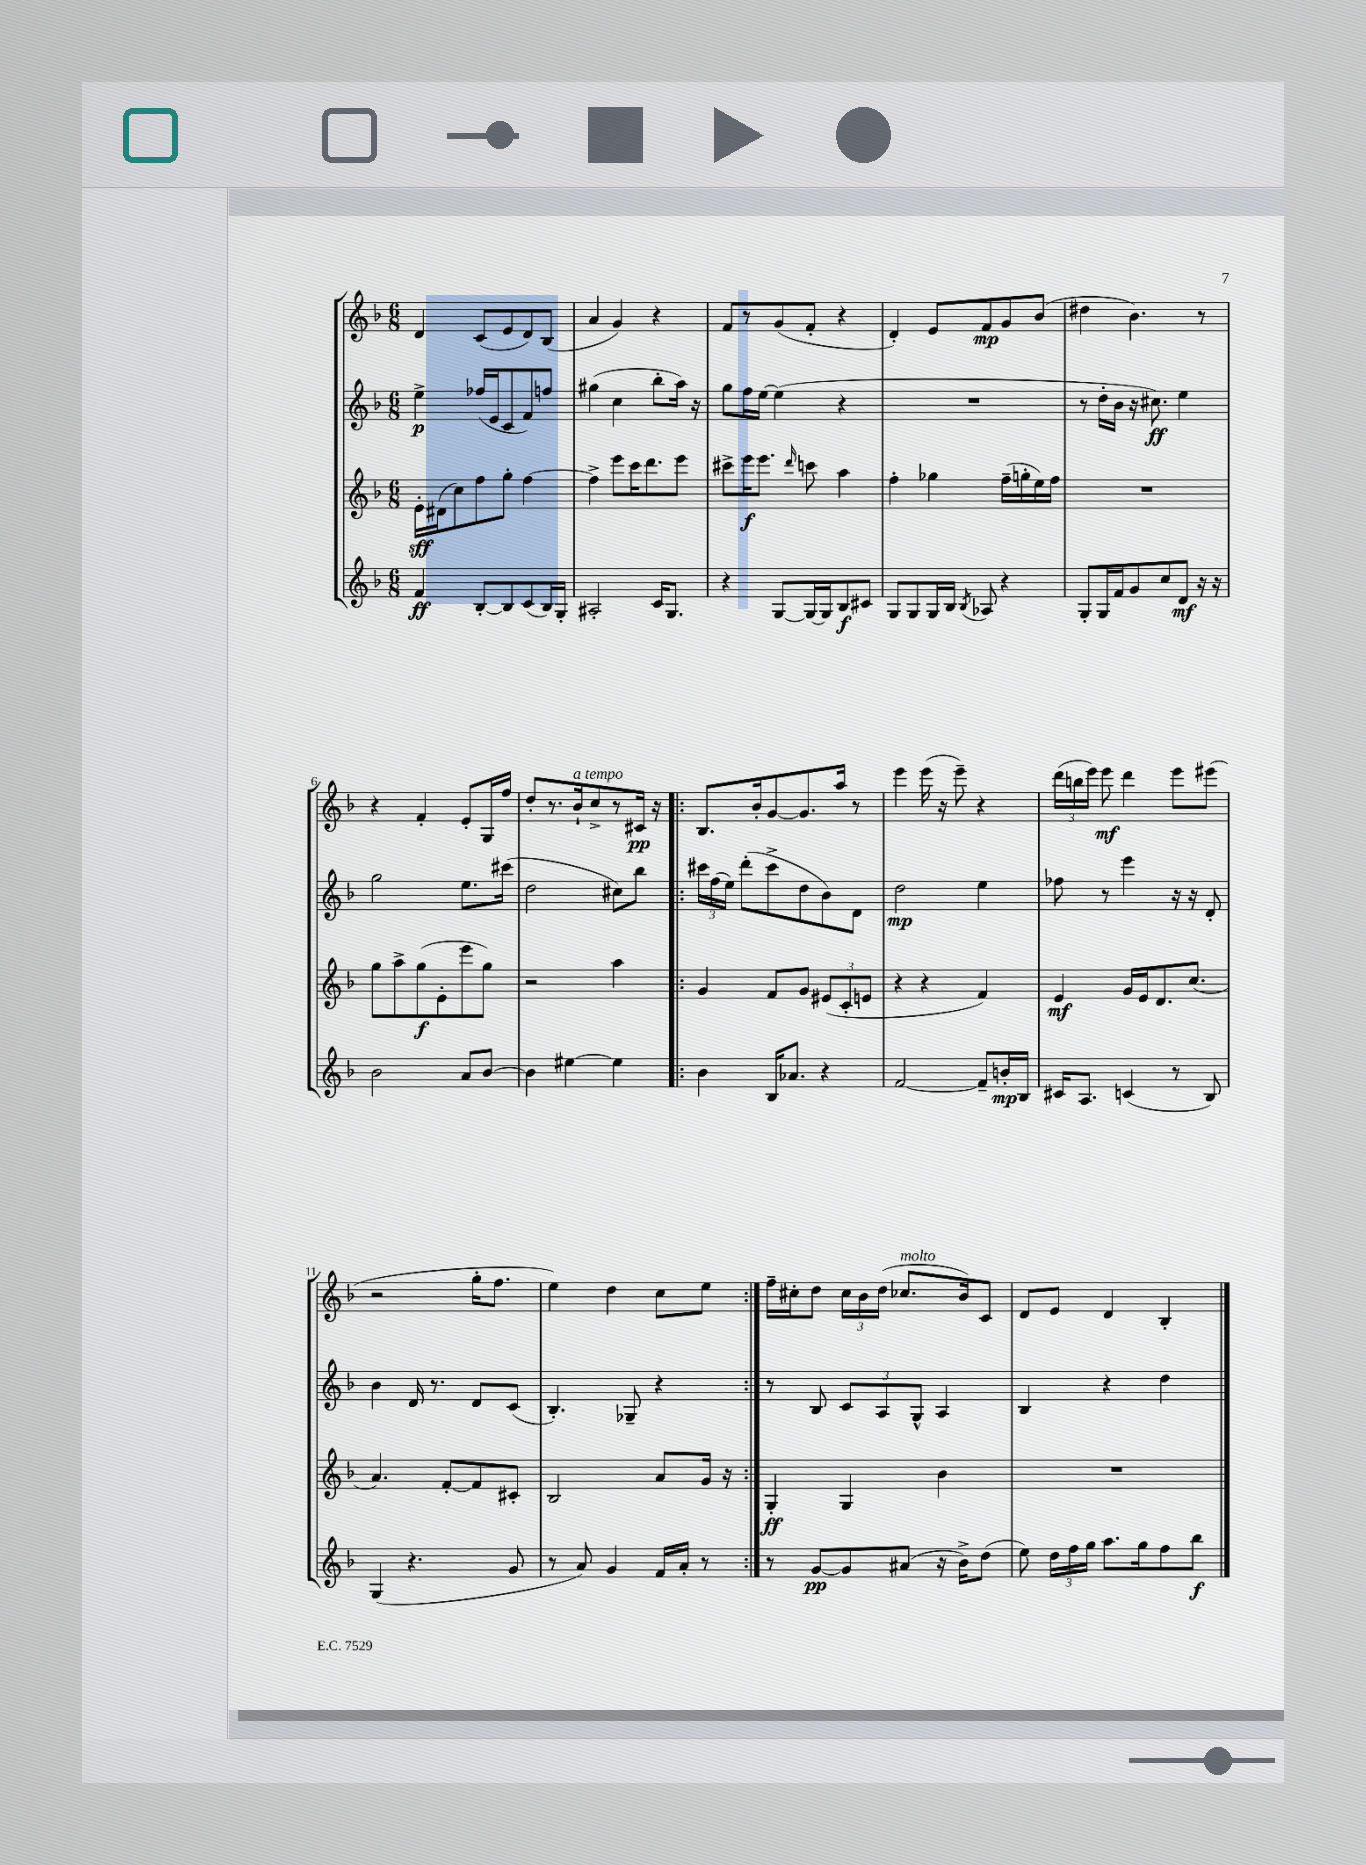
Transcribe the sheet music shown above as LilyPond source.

<<
\new StaffGroup <<
\new Staff = "s0" {
    \clef treble \key f \major \numericTimeSignature \time 6/8
    \autoBeamOff d'4 c'8[( e'8 d'8) bes8]( |
    a'4 g'4) r4 |
    f'8[ r8 g'8( f'8]-. r4 |
    d'4-.) e'8[ f'8\mp g'8 bes'8]( |
    dis''4 bes'4.) r8 |
    r4 f'4-. e'8[-. g16 f''16] |
    d''8[-. r8. bes'16-!^\markup { \italic "a tempo" } c''8-> r8 cis'16]\pp r16 |
    \repeat volta 2 { bes8.[ bes'16-. g'8~ g'8. a''16] r8 |
    e'''4 e'''16( r16 e'''8--) r4 |
    \tuplet 3/2 { d'''16[( b''16 e'''16]) } e'''8\mf d'''4 e'''8[ eis'''8]( |
    r2 g''16[-. f''8.] |
    e''4) d''4 c''8[ e''8] | }
    f''16[-- cis''16-. d''8] \tuplet 3/2 { cis''16[ bes'16 d''16]( } ces''8.[^\markup { \italic "molto" } bes'16) c'8] |
    d'8[ e'8] d'4 bes4-. \bar "|." |
}
\new Staff = "s1" {
    \clef treble \key f \major \numericTimeSignature \time 6/8
    \autoBeamOff e''4->\p fes''16[( e'16 c'8 f'8) f''8] |
    gis''4( c''4 bes''8[-. a''16]) r16 |
    g''8[ f''16 e''16]~ e''4( r4 |
    R2. |
    r8 d''16[-. bes'16] r16 cis''8.\ff) e''4 |
    g''2 e''8.[ cis'''16]( |
    d''2 cis''8[) bes''8] |
    \repeat volta 2 { \tuplet 3/2 { cis'''16[ f''16( e''16]) } d'''8[-.( cis'''8-> d''8 bes'8) d'8] |
    d''2\mp e''4 |
    fes''8 r8 e'''4 r16 r16 d'8-. |
    bes'4 d'16 r8. d'8[ c'8]( |
    bes4.-.) ges8-- r4 | }
    r8 bes8 \tuplet 3/2 { c'8[ a8 g8]-^ } a4 |
    bes4 r4 d''4 \bar "|." |
}
\new Staff = "s2" {
    \clef treble \key f \major \numericTimeSignature \time 6/8
    \autoBeamOff e'16[-.\sff dis'16( c''8) f''8 g''8]-. f''4~ |
    f''4-> e'''8[ c'''16 d'''8. e'''8] |
    cis'''8[-> e'''16\f e'''8.] \grace { d'''16 } c'''8 a''4 |
    f''4-. ges''4 f''16[--( g''16-. e''16) f''16] |
    R2. |
    g''8[ a''8-> g''8\f( e'8-. e'''8 g''8]) |
    r2 a''4 |
    \repeat volta 2 { g'4 f'8[ g'8] \tuplet 3/2 { eis'8[( c'8-. e'8] } |
    r4 r4 f'4) |
    e'4\mf g'16[ e'16 d'8. c''8.]( |
    a'4.) f'8[~-. f'8 cis'8]-. |
    bes2 a'8[ g'16] r16 | }
    g4-.\ff g4 bes'4 |
    R2. \bar "|." |
}
\new Staff = "s3" {
    \clef treble \key f \major \numericTimeSignature \time 6/8
    \autoBeamOff f'4\ff bes8[~-. bes8 c'8( bes16) g16]-. |
    ais2-. c'16[ g8.] |
    r4 g8[~ g16~ g16 bes8\f cis'8] |
    g8[ g8 g16 bes16] \acciaccatura { bes8 } aes8 r4 |
    g8[-. g16 f'16 g'8 c''8 d'8]\mf r16 r16 |
    bes'2 a'8[ bes'8]~ |
    bes'4 eis''4~ eis''4 |
    \repeat volta 2 { bes'4 bes16[ aes'8.] r4 |
    f'2~ f'8[-- b'16-.\mp bes16] |
    cis'16[ a8.] c'4( r8 bes8) |
    g4( r4. g'8 |
    r8 a'8) g'4 f'16[ a'16]-. r8 | }
    r8 g'8[~\pp g'8 ais'8]( r16 bes'16[->) d''8]( |
    e''8) \tuplet 3/2 { d''16[ f''16 g''16] } a''8.[ g''16 f''8 bes''8]\f \bar "|." |
}
>>
>>
